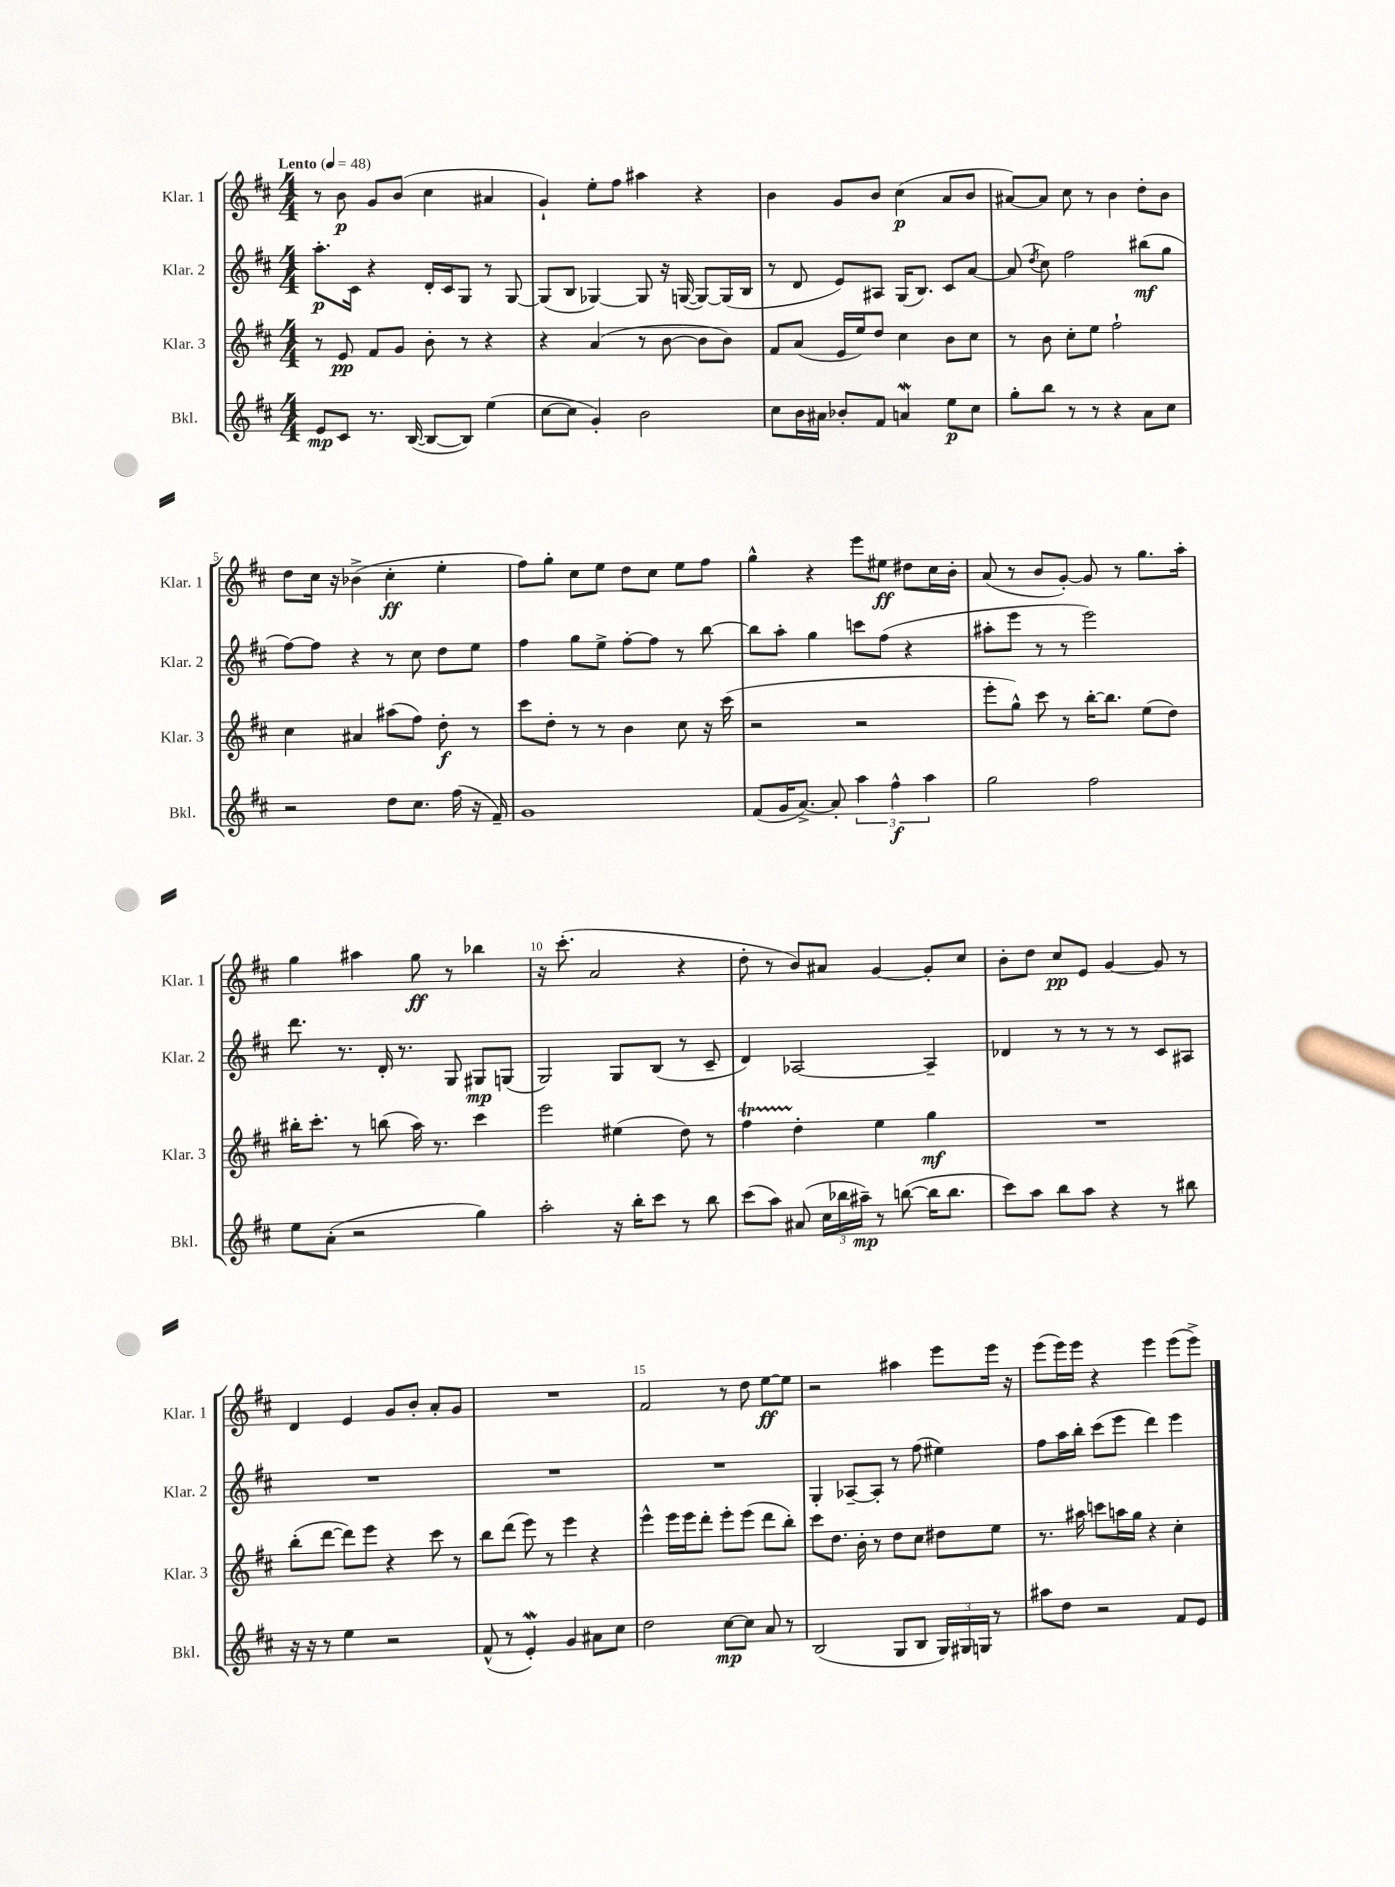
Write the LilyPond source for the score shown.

<<
\new StaffGroup <<
\new Staff = "s0" \with { instrumentName = "Klar. 1" shortInstrumentName = "Klar. 1" } {
    \clef treble \key d \major \numericTimeSignature \time 4/4 \tempo "Lento" 4 = 48
    \autoBeamOff r8 b'8\p g'8[ b'8]( cis''4 ais'4 |
    g'4-!) e''8[-. fis''8] ais''4 r4 |
    b'4 g'8[ b'8] cis''4\p( a'8[ b'8] |
    ais'8[~) ais'8] cis''8 r8 b'4 d''8[-. b'8] |
    d''8[ cis''16] r16 bes'4->( cis''4-.\ff e''4-. |
    fis''8[) g''8]-. cis''8[ e''8] d''8[ cis''8] e''8[ fis''8] |
    g''4-^ r4 e'''8[ eis''8]\ff dis''8[ cis''16 b'16]-. |
    a'8( r8 b'8[ g'8]~-.) g'8 r8 g''8.[ a''16]-. |
    g''4 ais''4 g''8\ff r8 bes''4 |
    r16 cis'''8.-.( a'2 r4 |
    d''8-. r8 b'8[) ais'8] g'4~ g'8[-. cis''8] |
    b'8[-. d''8] cis''8[\pp e'8] g'4~ g'8 r8 |
    d'4 e'4 g'8[ b'8]-. a'8[-. g'8] |
    R1 |
    fis'2 r8 d''8 e''8[~\ff e''8] |
    r2 ais''4 e'''8[ e'''16] r16 |
    e'''8[( e'''16) e'''16] r4 e'''4 e'''8[( e'''8]->) \bar "|." |
}
\new Staff = "s1" \with { instrumentName = "Klar. 2" shortInstrumentName = "Klar. 2" } {
    \clef treble \key d \major \numericTimeSignature \time 4/4
    \autoBeamOff a''8.[-.\p cis'16] r4 d'16[-. cis'16 g8] r8 g8~ |
    g8[( b8] ges4~) ges8 r16 g16~( g8[~) g16( b16] |
    r8 d'8 e'8[) ais8] g16[( b8.]) cis'8[ a'8]~ |
    a'8( \acciaccatura { d''8 } cis''8) fis''2 bis''8[\mf( g''8] |
    fis''8[~) fis''8] r4 r8 cis''8 d''8[ e''8] |
    fis''4 g''8[ e''8]-> fis''8[~-. fis''8] r8 b''8~ |
    b''8[ a''8]-. g''4 c'''8[ fis''8]( r4 |
    ais''8[-. e'''8] r8 r8 e'''2) |
    d'''8. r8. d'16-. r8. g8 gis8[\mp g8]( |
    g2) g8[ b8]( r8 cis'8-- |
    d'4) aes2~ aes4-- |
    des'4 r8 r8 r8 r8 cis'8[ ais8] |
    R1 |
    R1 |
    R1 |
    g4-. aes8[~-- aes8]-. r8 fis''8( eis''4) |
    fis''8[ a''16 b''16]-. cis'''8[( e'''8] d'''4) e'''4 \bar "|." |
}
\new Staff = "s2" \with { instrumentName = "Klar. 3" shortInstrumentName = "Klar. 3" } {
    \clef treble \key d \major \numericTimeSignature \time 4/4
    \autoBeamOff r8 e'8\pp fis'8[ g'8] b'8-. r8 r4 |
    r4 a'4( r8 b'8~ b'8[ b'8]) |
    fis'8[ a'8]( e'16[ e''16) d''8] cis''4 b'8[ cis''8] |
    r8 b'8 cis''8[-. e''8] fis''2-! |
    cis''4 ais'4 ais''8[( fis''8]) d''8-.\f r8 |
    cis'''8[ d''8]-. r8 r8 b'4 cis''8 r16 cis'''16( |
    r2 r2 |
    e'''8[-. g''8]-^) cis'''8 r8 b''16[~-. b''8.] e''8[( d''8]) |
    bis''16[-. cis'''8.]-. r8 b''8( a''16) r8. cis'''4 |
    e'''2 eis''4( d''8) r8 |
    fis''4\startTrillSpan d''4-.\stopTrillSpan e''4 g''4\mf |
    R1 |
    b''8[-.( d'''8]~ d'''8[) e'''8] r4 cis'''8 r8 |
    b''8[ d'''8]( e'''8) r8 e'''4 r4 |
    e'''4-^ e'''16[ e'''16 d'''8]-. e'''8[-. e'''8]( d'''8[ b''8]-.) |
    cis'''8[ d''8.] b'16-. r8 d''8[ cis''8] dis''8[ e''8] |
    r8. ais''16 c'''8[ a''16 g''16] r4 cis''4-. \bar "|." |
}
\new Staff = "s3" \with { instrumentName = "Bkl." shortInstrumentName = "Bkl." } {
    \clef treble \key d \major \numericTimeSignature \time 4/4
    \autoBeamOff e'8[\mp cis'8] r8. b16~( b8[~ b8]) e''4( |
    cis''8[~ cis''8] g'4-.) b'2 |
    cis''8[ b'16 ais'16] bes'8[-. fis'8] a'4\mordent e''8[\p cis''8] |
    g''8[-. b''8] r8 r8 r4 a'8[ cis''8] |
    r2 d''8[ cis''8.] fis''16( r16 fis'16--) |
    g'1 |
    fis'8[( g'16 a'8.]~->) a'8-. \tuplet 3/2 { a''4 fis''4-^\f a''4 } |
    g''2 fis''2 |
    e''8[ a'8]-.( r2 g''4) |
    a''2-. r16 b''16[-. cis'''8] r8 b''8 |
    cis'''8[( a''8]) ais'8( \tuplet 3/2 { cis''16[ bes''16 ais''16]--\mp) } r8 b''8~( b''16[ b''8.] |
    cis'''8[) a''8] b''8[ a''8] r4 r8 bis''8 |
    r16 r16 r8 e''4 r2 |
    fis'8-^( r8 e'4-.\mordent) g'4 ais'8[ cis''8] |
    d''2 cis''8[~\mp cis''8] a'8 r8 |
    b2( g8[ b8] \tuplet 3/2 { g16[) gis16 g16] } r8 |
    ais''8[ d''8] r2 fis'8[ e'8] \bar "|." |
}
>>
>>
\layout { \context { \Score \override BarNumber.break-visibility = ##(#f #t #t) barNumberVisibility = #(every-nth-bar-number-visible 5) } }
